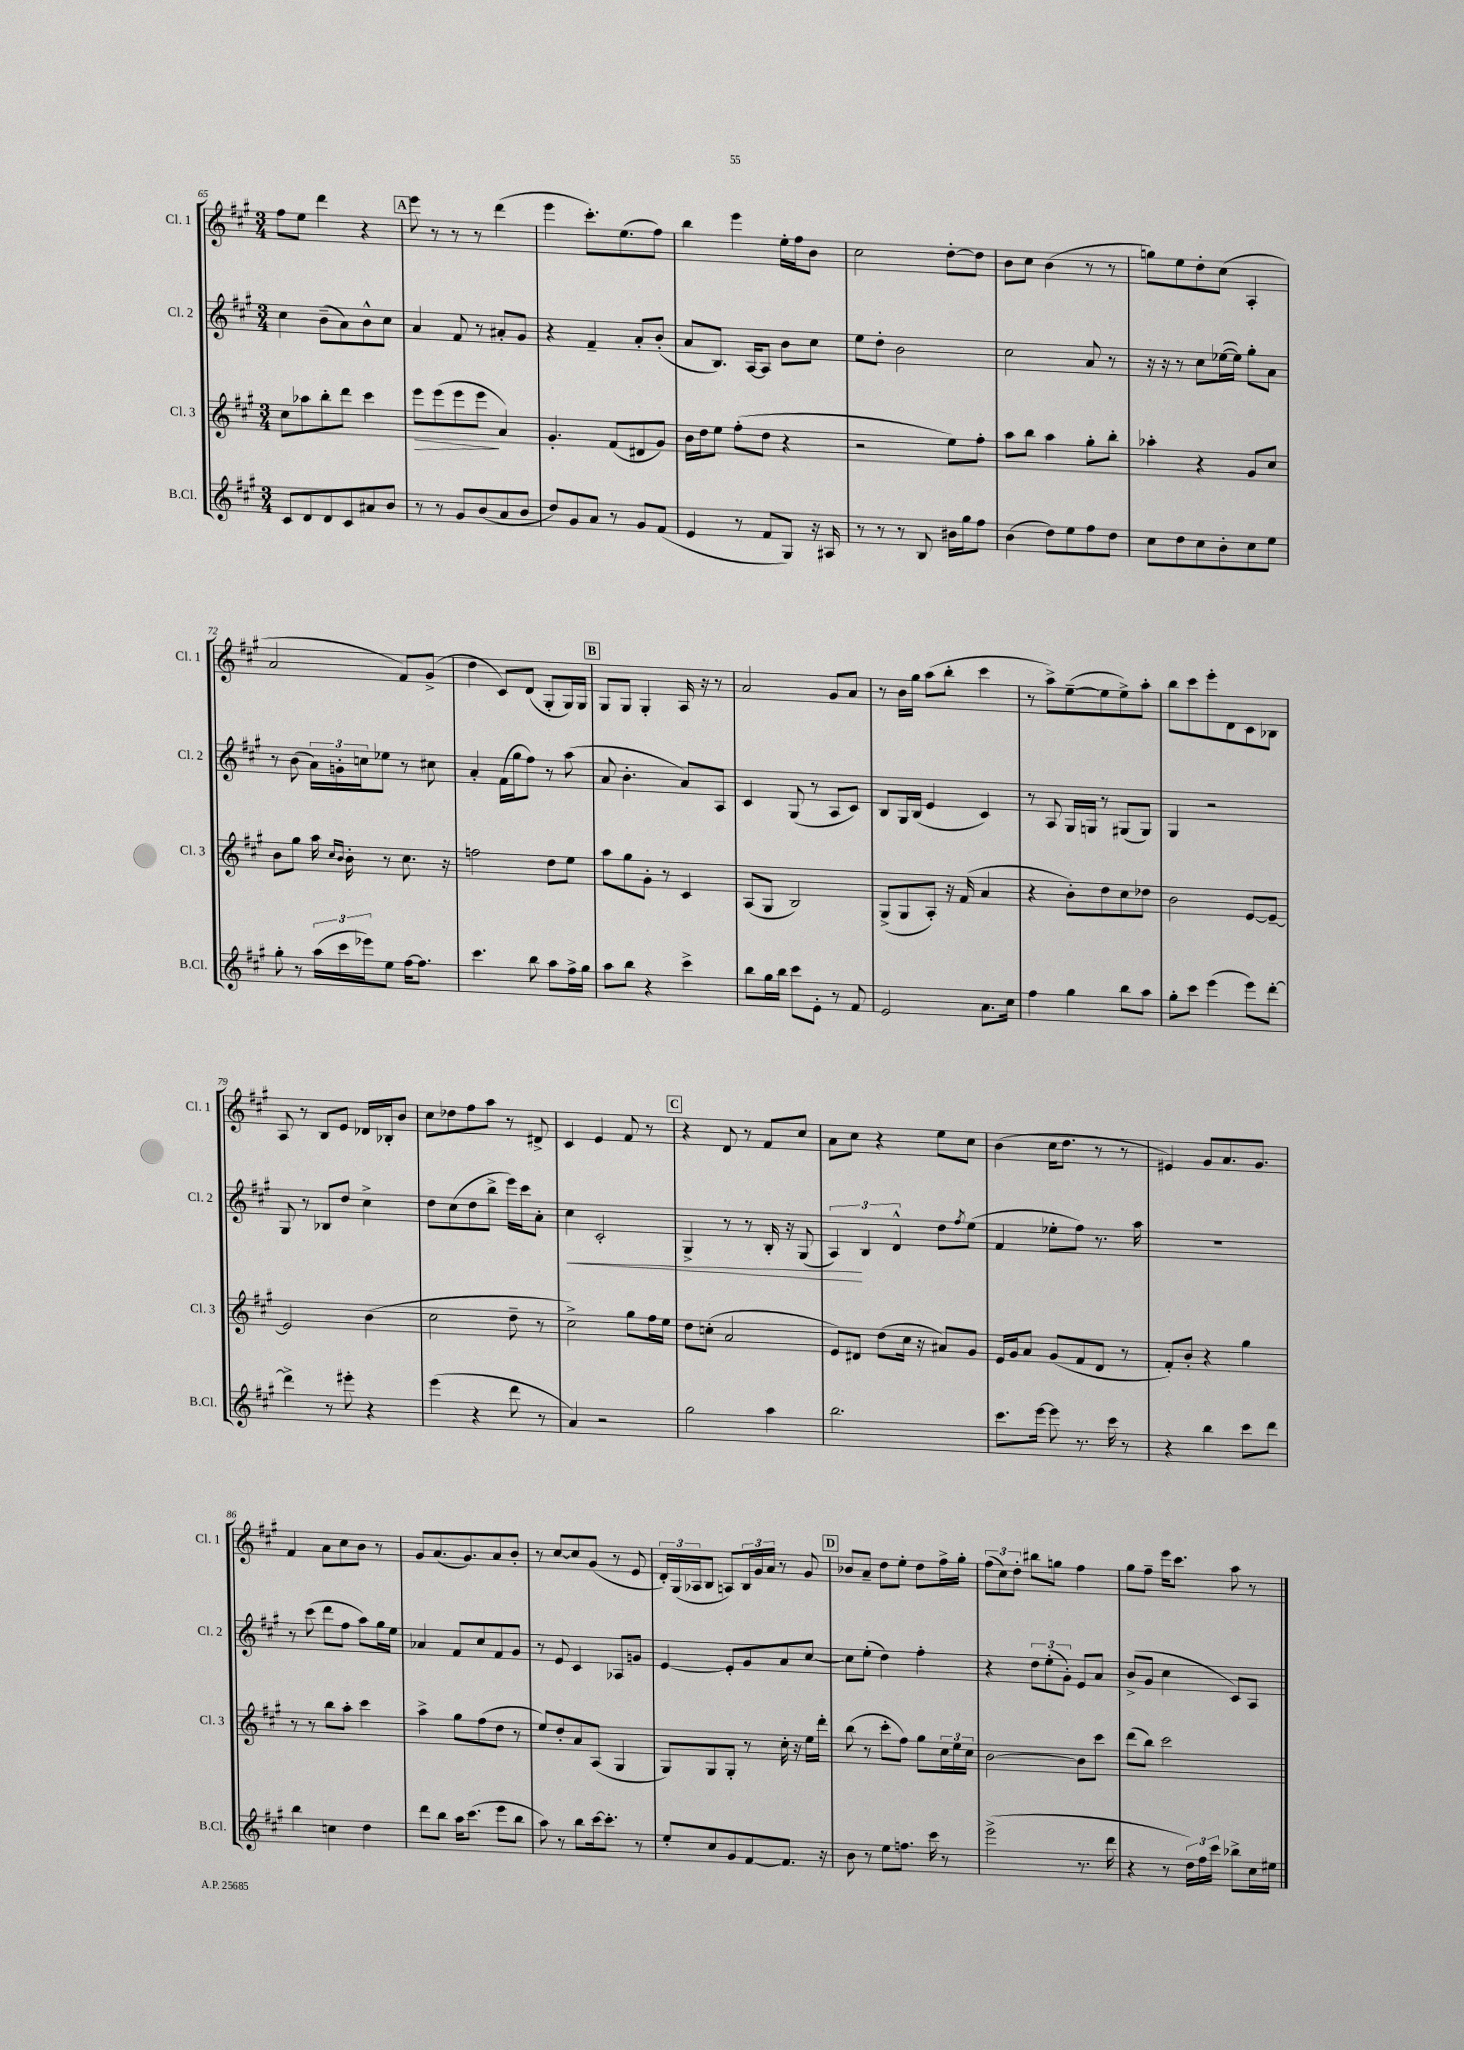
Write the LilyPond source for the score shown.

<<
\new StaffGroup <<
\new Staff = "s0" \with { instrumentName = "Cl. 1" shortInstrumentName = "Cl. 1" } {
    \clef treble \key a \major \numericTimeSignature \time 3/4
    fis''8 e''8 d'''4 r4 |
    \mark \markup { \box "A" } e'''8 r8 r8 r8 d'''4( |
    e'''4 cis'''8.-.) e''8.( fis''8) |
    b''4 e'''4 e''16-. fis''16 b'8 |
    cis''2 d''8~-. d''8 |
    b'8 cis''8 b'4( r8 r8 |
    g''8) e''8 d''8-. cis''8( a4-. |
    a'2 fis'8) gis'8->( |
    d''4 cis'8) d'8( gis8-. gis16) gis16 |
    \mark \markup { \box "B" } gis8 gis8 gis4-. a16 r16 r8 |
    a'2 gis'8 a'8 |
    r8 b'16 gis''16 a''8( b''8-. cis'''4 |
    r8 a''8->) e''8~--( e''8 e''8->) a''8-. |
    b''8 cis'''8 e'''8-. d'8 cis'8 bes8 |
    a8 r8 b8 e'8 des'16 bes16-. b'8 |
    cis''8 des''8 fis''8 a''8 r8 dis'8-> |
    cis'4 e'4 fis'8 r8 |
    \mark \markup { \box "C" } r4 d'8 r8 fis'8 cis''8 |
    a'8 cis''8 r4 e''8 cis''8 |
    b'4( cis''16 d''8. r8 r8 |
    eis'4) gis'8 a'8. gis'8. |
    fis'4 a'8 cis''8 b'8 r8 |
    gis'8 a'8.( gis'8.) a'8 b'8-. |
    r8 cis''8~ cis''8 gis'8( r8 e'8 |
    \tuplet 3/2 { d'16-.) gis16( aes16 } b8 a8) \tuplet 3/2 { b16 gis'16 a'16 } r8 gis'8 |
    \mark \markup { \box "D" } bes'8 a'8-- d''8 e''8-. d''8 fis''16-> gis''16-. |
    \tuplet 3/2 { fis''8( cis''8) d''8-. } bis''8 g''8 fis''4 |
    gis''8 fis''8-- e'''16 cis'''8. a''8 r8 \bar "|." |
}
\new Staff = "s1" \with { instrumentName = "Cl. 2" shortInstrumentName = "Cl. 2" } {
    \clef treble \key a \major \numericTimeSignature \time 3/4
    cis''4 b'8--( a'8) b'8-^ cis''8 |
    \mark \markup { \box "A" } a'4 fis'8 r8 ais'8-. gis'8 |
    r4 fis'4-- a'8-. b'8-.( |
    a'8 b8.) a16~ a8 b'8 cis''8 |
    e''8 d''8-. b'2 |
    cis''2 a'8 r8 |
    r16 r16 r8 cis''8 ees''16~( ees''16) gis''8-. a'8 |
    r8 b'8( \tuplet 3/2 { a'16) g'16-. c''16 } ees''8 r8 cis''8 |
    a'4-. fis'16( gis''16 fis''8) r8 a''8( |
    \mark \markup { \box "B" } a'8 b'4.-. a'8) a8 |
    cis'4 gis8( r8 a8 cis'8) |
    b8 gis16 b16( e'4 cis'4) |
    r8 a8 gis16 g16 r8 gis8( gis8) |
    gis4 r2 |
    gis8 r8 bes8 d''8 cis''4-> |
    d''8 cis''8( d''8 b''8-> e'''16) cis'''16 a'8-. |
    cis''4\< cis'2-. |
    \mark \markup { \box "C" } gis4-> r8 r8 b16-. r16 gis8( |
    \tuplet 3/2 { a4\!) b4 d'4-^ } d''8 \acciaccatura { fis''8 } e''8( |
    fis'4 ees''8-. fis''8) r8. a''16 |
    R2. |
    r8 cis'''8( d'''8 fis''8 a''8) gis''16 e''16 |
    aes'4 fis'8 cis''8 fis'8 gis'8 |
    r8 e'8 cis'4 aes8 g'8 |
    e'4~ e'8-. gis'8 a'8 cis''8~ |
    \mark \markup { \box "D" } cis''8 e''8-.( d''4) fis''4-. |
    r4 \tuplet 3/2 { d''8 e''8-.( gis'8-.) } e'8 a'8 |
    b'8->( gis'8 cis''4 cis'8) a8 \bar "|." |
}
\new Staff = "s2" \with { instrumentName = "Cl. 3" shortInstrumentName = "Cl. 3" } {
    \clef treble \key a \major \numericTimeSignature \time 3/4
    cis''8 aes''8 b''8-. d'''8 cis'''4 |
    \mark \markup { \box "A" } e'''8\> e'''8( e'''8 e'''8\! a'4) |
    gis'4.-. fis'8( dis'8 gis'8) |
    b'16 d''16 e''8 fis''8-.( d''8 r4 |
    r2 e''8) fis''8-. |
    a''8 b''8 a''4 gis''8-. b''8-. |
    aes''4-. r4 gis'8 cis''8 |
    b'8 gis''8 a''16 \grace { cis''16 b'16 } b'16-. r8 cis''8. r16 |
    f''2 d''8 e''8 |
    \mark \markup { \box "B" } a''8 gis''8 gis'8-. r8 cis'4 |
    a8( gis8 b2) |
    gis8->( gis8 a8-.) r16 fis'16( a'4 |
    r4 b'8-.) d''8 cis''8 des''8 |
    b'2 e'8~ e'8~-- |
    e'2 b'4( |
    cis''2 d''8-- r8 |
    cis''2->) gis''8 fis''16 e''16 |
    \mark \markup { \box "C" } d''8 c''8-.( a'2 |
    e'8) dis'8 d''8( cis''16 r16 ais'8) gis'8 |
    e'16 gis'16 a'8 gis'8( fis'8 d'8 r8 |
    fis'8-.) b'8-. r4 gis''4 |
    r8 r8 b''8 a''8-. cis'''4 |
    a''4-> gis''8 fis''8( d''8 r8 |
    e''8) d''8-. a'8 a8( gis4 |
    gis8) gis8 gis8-. r8 cis''16-. r16 e''16 d'''16-. |
    \mark \markup { \box "D" } b''8( r8 cis'''8-. fis''8) gis''8 \tuplet 3/2 { cis''16 e''16 cis''16 } |
    b'2~ b'8 cis'''8 |
    d'''8( b''8) cis'''2 \bar "|." |
}
\new Staff = "s3" \with { instrumentName = "B.Cl." shortInstrumentName = "B.Cl." } {
    \clef treble \key a \major \numericTimeSignature \time 3/4
    cis'8 d'8 d'8 cis'8 ais'8 b'8 |
    \mark \markup { \box "A" } r8 r8 gis'8 b'8( a'8 b'8 |
    d''8) gis'8 a'8 r8 gis'8 fis'8( |
    e'4 r8 fis'8 gis8) r16 ais16 |
    r8 r8 r8 b8 bis'16 gis''16 fis''8 |
    b'4( d''8) e''8 fis''8 d''8 |
    cis''8 d''8 cis''8 b'8-. cis''8 e''8 |
    gis''8-. r8 \tuplet 3/2 { a''16( cis'''16 ees'''16) } e''8 fis''16~ fis''8. |
    cis'''4. b''8 a''8 fis''16-> gis''16 |
    \mark \markup { \box "B" } a''8 b''8 r4 cis'''4-> |
    b''8 gis''16 b''16 cis'''8 e'8-. r8 fis'8 |
    e'2 a'8. cis''16 |
    fis''4 gis''4 b''8 a''8 |
    gis''8-. cis'''8 e'''4( e'''8) d'''8~-. |
    d'''4-> r8 eis'''8-. r4 |
    e'''4( r4 d'''8 r8 |
    a'4) r2 |
    \mark \markup { \box "C" } gis''2 a''4 |
    b''2. |
    cis'''8. e'''16~ e'''8 r8. cis'''16 r8 |
    r4 b''4 cis'''8 d'''8 |
    b''4 c''4 d''4 |
    d'''8 b''8 a''16 cis'''8.( e'''8 b''8 |
    a''8) r8 b''8 cis'''16~ cis'''8.-. r8 |
    e''8-. cis''8 gis'8 fis'8~ fis'8. r16 |
    \mark \markup { \box "D" } b'8 r8 e''8 f''8. cis'''16 r8 |
    e'''2->( r8. d'''16 |
    r4 r8 \tuplet 3/2 { d''16) fis''16 cis'''16 } bes''8-> cis''16 eis''16 \bar "|." |
}
>>
>>
\layout { \context { \Score currentBarNumber = #65 } }
